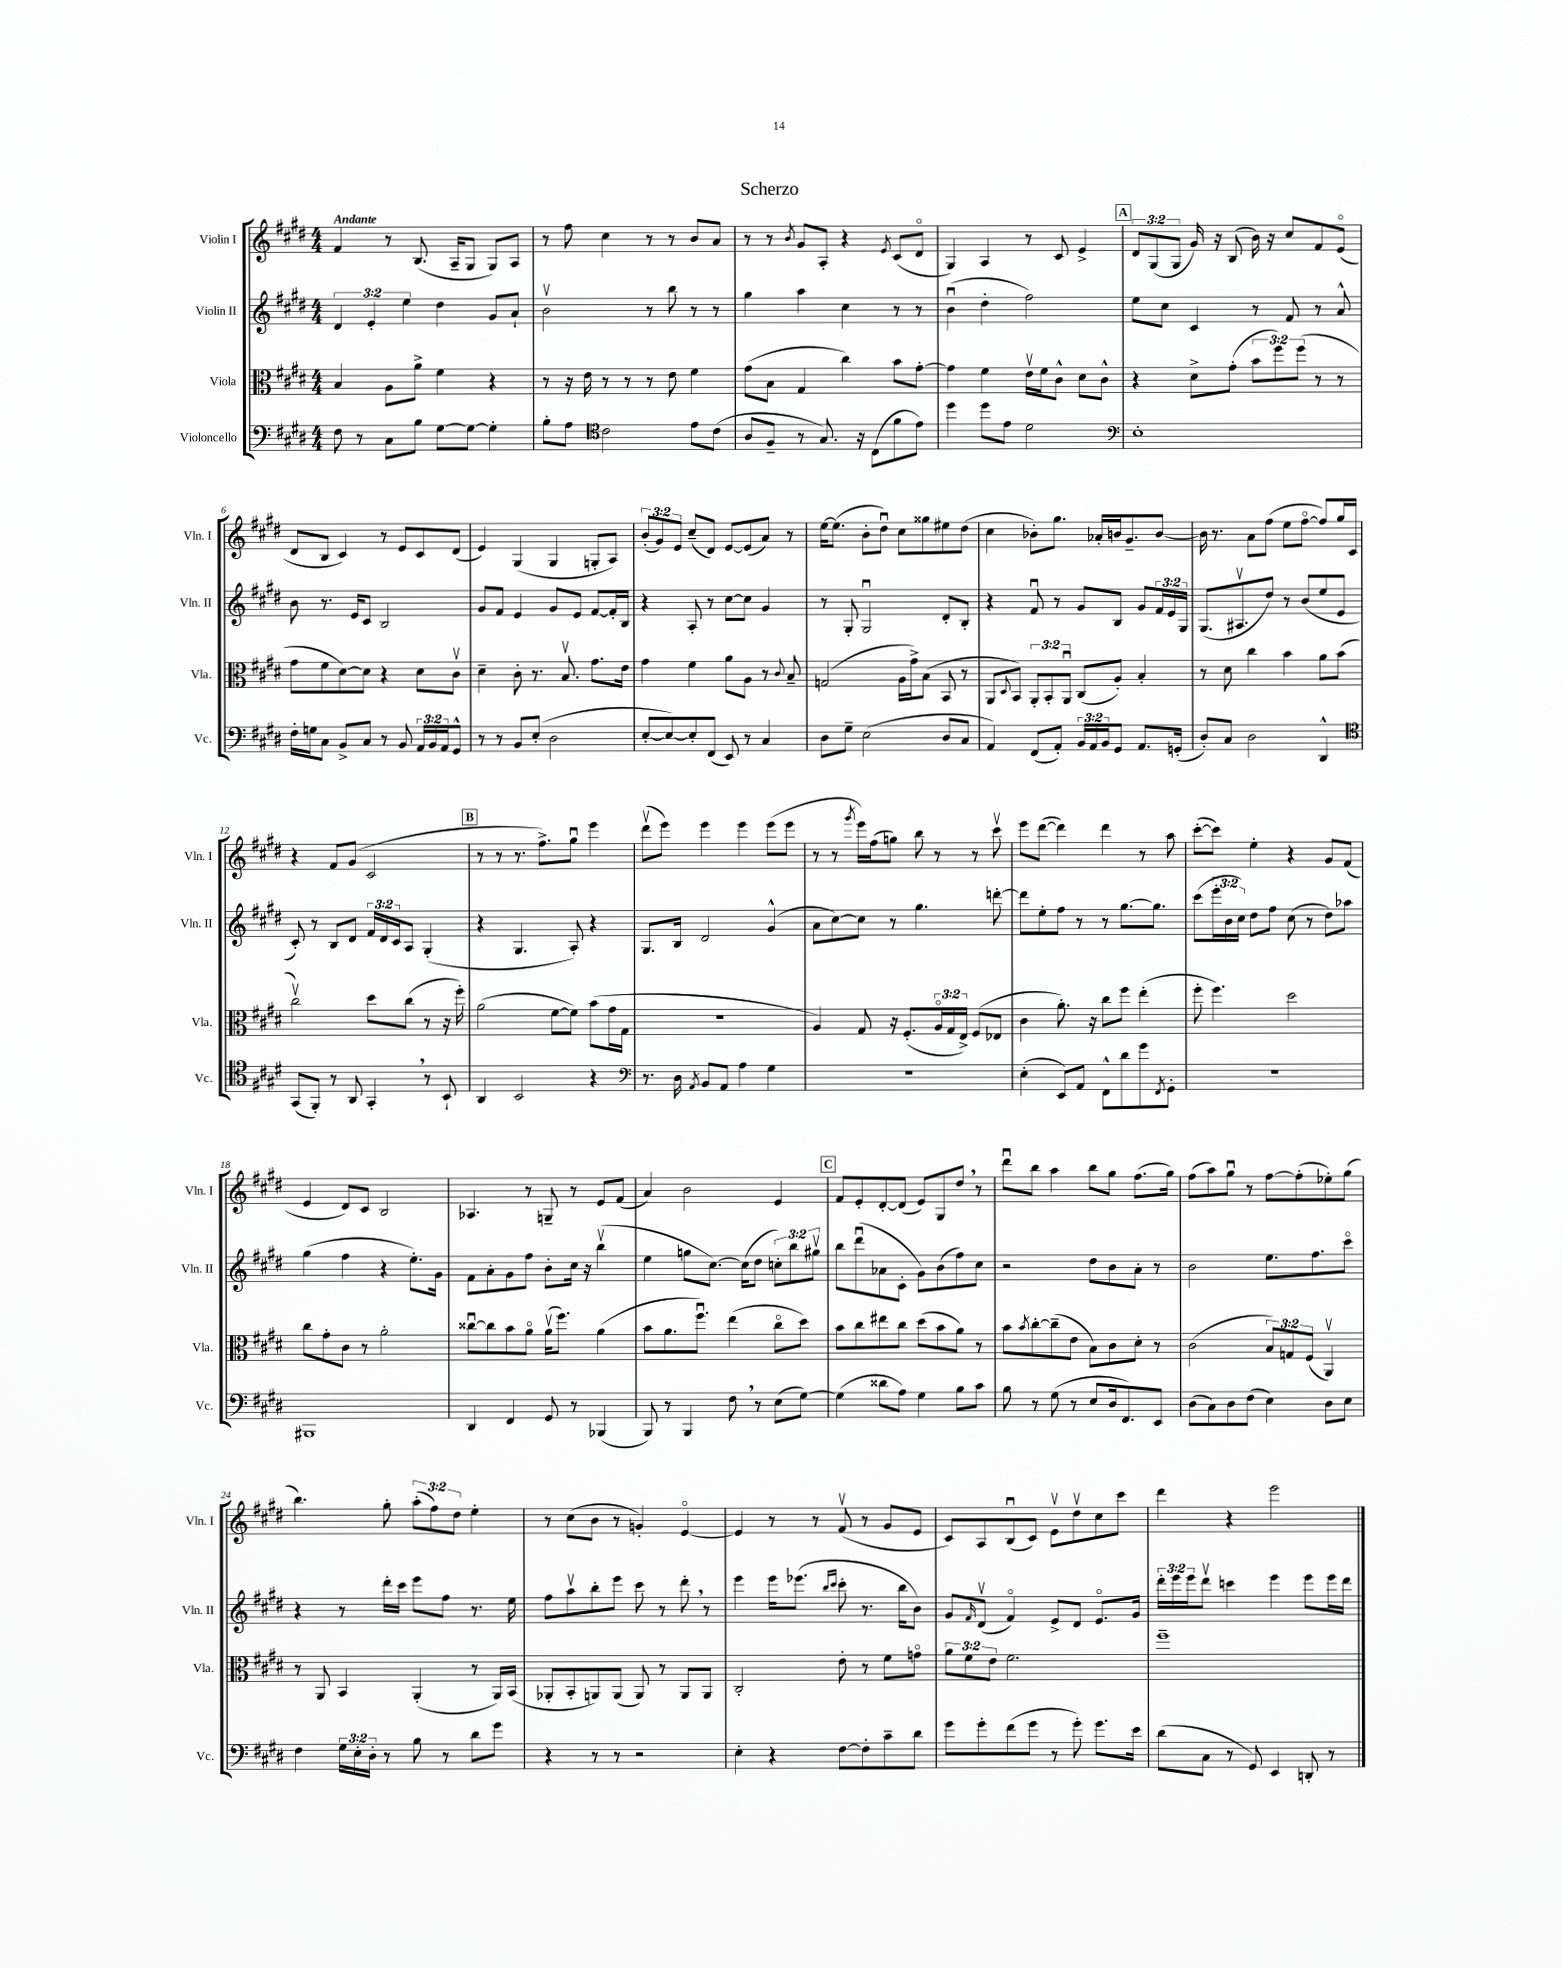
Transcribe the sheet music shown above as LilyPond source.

\header { title = "Scherzo" }
<<
\new StaffGroup <<
\new Staff = "s0" \with { instrumentName = "Violin I" shortInstrumentName = "Vln. I" } {
    \clef treble \key e \major \numericTimeSignature \time 4/4 \override Staff.TupletNumber.text = #tuplet-number::calc-fraction-text \tempo "Andante"
    fis'4 r8 b8.( a16-- gis8 gis8) a8 |
    r8 fis''8 cis''4 r8 r8 b'8 a'8 |
    r8 r8 \acciaccatura { b'8 } gis'8 a8-. r4 \acciaccatura { e'8 } cis'8( dis'8\flageolet |
    gis4) a4 r8 cis'8 e'4-> |
    \mark \markup { \box "A" } \tuplet 3/2 { dis'8 gis8( gis8 } gis'16) r16 b8( b'16) r16 cis''8 fis'8 e'8\flageolet( |
    dis'8 b8 cis'4) r8 e'8 cis'8 dis'8( |
    e'4) gis4( gis4 g8-. a8) |
    \tuplet 3/2 { b'8-.( gis'8) e'8 } cis''8--( dis'8) e'8~ e'8( a'8) r8 |
    e''16~ e''8.( b'8-. dis''8\downbow) cis''8 gisis''8 eis''8 dis''8( |
    cis''4 bes'8-.) gis''8. aes'16-. b'16 gis'8.-- b'8~ |
    b'16 r8. a'8 fis''8( e''8 fis''8~\flageolet fis''8) gis''16 cis'16 |
    r4 fis'8 gis'8( cis'2 |
    \mark \markup { \box "B" } r8 r8 r8. fis''8.->) gis''8\downbow e'''4 |
    dis'''8\upbow( e'''8) e'''4 e'''4 e'''8( e'''8 |
    r8 r8 \acciaccatura { gis'''8 } e'''16) fis''16( g''8) b''8 r8 r8 cis'''8\upbow |
    e'''8 dis'''8~( dis'''4) dis'''4 r8 a''8 |
    cis'''8~-.( cis'''8) e''4-. r4 gis'8 fis'8( |
    e'4 dis'8) cis'8 b2 |
    aes4. r8 g8-- r8 e'8 fis'8( |
    a'4) b'2 e'4 |
    \mark \markup { \box "C" } fis'8 e'8-. dis'8~-. dis'8( e'8) gis8 dis''8 \breathe r8 |
    dis'''8\downbow b''8 a''4 b''8 gis''8 fis''8.( gis''16) |
    fis''8( a''8) gis''8\downbow r8 fis''8~ fis''8-.( ees''8-.) gis''8( |
    b''4.) gis''8-. \tuplet 3/2 { a''8-.( fis''8) dis''8 } e''4-. |
    r8 cis''8( b'8 r8 g'4-.) e'4~\flageolet |
    e'4 r8 r8 fis'8\upbow( r8 gis'8 e'8 |
    cis'8) a8 b8\downbow( cis'8) e'8\upbow dis''8\upbow cis''8 cis'''8 |
    dis'''4 r4 e'''2 \bar "|." |
}
\new Staff = "s1" \with { instrumentName = "Violin II" shortInstrumentName = "Vln. II" } {
    \clef treble \key e \major \numericTimeSignature \time 4/4 \override Staff.TupletNumber.text = #tuplet-number::calc-fraction-text
    \tuplet 3/2 { dis'4 e'4-. e''4 } dis''4 gis'8 a'8-! |
    b'2\upbow r8 b''8 r8 r8 |
    gis''4 a''4 cis''4 r8 r8 |
    b'4\downbow( dis''4-. fis''2) |
    \mark \markup { \box "A" } e''8 cis''8 cis'4 r8 fis'8 r8 a'8-^ |
    b'8 r8. e'16 cis'8 b2 |
    gis'8 fis'8 e'4 gis'8 e'8 fis'8~ fis'16-. b16 |
    r4 a8-. r8 cis''8~ cis''8 gis'4 |
    r8 gis8-. gis2\downbow dis'8-. b8-. |
    r4 fis'8\downbow r8 gis'8 b8 gis'8 \tuplet 3/2 { fis'16 e'16 gis16 } |
    gis8.( ais8.\upbow dis''8) r8 b'8( e''8 e'8 |
    cis'8-.) r8 b8 dis'8 \tuplet 3/2 { fis'16 dis'16 cis'16 } a8 gis4-.( |
    \mark \markup { \box "B" } r4 gis4. a8-.) r4 |
    gis8. b16 dis'2 gis'4-^( |
    a'8 cis''8~) cis''8 r8 gis''4. d'''8~-. |
    d'''8 e''8-. fis''8 r8 r8 gis''8.~ gis''8. |
    cis'''8( \tuplet 3/2 { e'''16-. b'16 cis''16) } dis''8 fis''8 cis''8( r8 dis''8) aes''8 |
    gis''4( fis''4 r4 e''8.-.) gis'16 |
    fis'8 a'8-. gis'8 fis''8 b'8-. cis''16 r16 b''4\upbow( |
    e''4 g''8 cis''8.~) cis''16( dis''8 \tuplet 3/2 { c''8-.) b''8 gis''8\upbow } |
    \mark \markup { \box "C" } b''8 dis'''8\downbow( aes'8 cis'8-. gis'8) b'8( fis''8) cis''8 |
    r2 dis''8 b'8 a'8-. r8 |
    b'2 e''8. fis''8. cis'''8\flageolet |
    r4 r8 dis'''16-. cis'''16 e'''8 fis''8 r8. e''16 |
    fis''8 a''8\upbow b''8-. e'''8 cis'''8 r8 dis'''8-. \breathe r8 |
    e'''4 e'''16 ees'''8.( \grace { b''16 cis'''16 } cis'''8-. r8. b''16 b'8) |
    gis'8 \grace { fis'16 } dis'8\upbow( fis'4\flageolet) e'8-> dis'8 e'8.\flageolet gis'16 |
    \tuplet 3/2 { dis'''16-. e'''16 e'''16 } dis'''8\upbow c'''4 e'''4 e'''8 e'''16 dis'''16 \bar "|." |
}
\new Staff = "s2" \with { instrumentName = "Viola" shortInstrumentName = "Vla." } {
    \clef alto \key e \major \numericTimeSignature \time 4/4 \override Staff.TupletNumber.text = #tuplet-number::calc-fraction-text
    b4 a8 a'8-> fis'4 r4 |
    r8 r16 e'16 r8 r8 r8 e'8 fis'4 |
    gis'8( b8 gis4 cis''4) b'8 gis'8~-. |
    gis'4 fis'4 e'16\upbow fis'16 cis'8-^ dis'8 cis'8-^ |
    \mark \markup { \box "A" } r4 dis'8-> gis'8-.( \tuplet 3/2 { b'8 fis''8) fis''8( } r8 r8 |
    gis'8 fis'8 dis'8~) dis'8 r4 dis'8 cis'8\upbow |
    dis'4-- cis'8-. r8. b8.\upbow gis'8. e'16 |
    gis'4 fis'4 a'8 a8 r8 \appoggiatura { cis'8 } b8-- |
    g2( a16 gis'16->) b8( b,8 r8 |
    a,8 \appoggiatura { dis8 } b,8) \tuplet 3/2 { a,8-. b,8-. a,8\downbow } cis8( a8-.) b4-. |
    r8 dis'8 cis''4 b'4 a'8 b'8( |
    cis''2\upbow) dis''8 cis''8( r8 r16 fis''16-.) |
    \mark \markup { \box "B" } a'2( fis'8~ fis'8) b'8( gis'16 gis16 |
    R1 |
    a4) gis8 r16 fis8.-.( \tuplet 3/2 { a16\flageolet gis16 e16->) } fis8( ees8 |
    cis'4 a'8.-.) r16 cis''8 fis''8 e''4-.( |
    fis''8-. fis''4.) dis''2 |
    cis''8 gis'8-. cis'8 r8 a'2-. |
    cisis''8~\downbow cisis''8 b'8 a'8\flageolet a'16\upbow( fis''8.) a'4( |
    b'8 a'8. fis''8.\downbow) e''4( cis''8\flageolet dis''8) |
    \mark \markup { \box "C" } b'8 cis''8 eis''8 cis''8 dis''8( b'8 a'8) r8 |
    b'8 \acciaccatura { b'8 } cis''8~-. cis''8--( e'8 b8) cis'8 dis'8-. r8 |
    cis'2( \tuplet 3/2 { b8) g8 fis8( } a,4\upbow) |
    r8 a,8 b,4 a,4-.( r8 a,16) b,16( |
    aes,8-. b,8-. a,8) a,8( a,8) r8 a,8 a,8 |
    cis2-. e'8-. r8 fis'8 g'8\flageolet |
    \tuplet 3/2 { a'8 fis'8 e'8 } fis'2. |
    fis''1-- \bar "|." |
}
\new Staff = "s3" \with { instrumentName = "Violoncello" shortInstrumentName = "Vc." } {
    \clef bass \key e \major \numericTimeSignature \time 4/4 \override Staff.TupletNumber.text = #tuplet-number::calc-fraction-text
    fis8 r8 cis8 b8 gis8~ gis8~ gis4-. |
    b8-. a8 \clef tenor cis'2 e'8 cis'8( |
    a8 fis8-- r8 gis8.) r16 cis8( fis'8 e'8) |
    dis''4 dis''8 e'8 dis'2 |
    \mark \markup { \box "A" } \clef bass e1-. |
    fis16-. g16 cis8 b,8-> cis8 r8 b,8 \tuplet 3/2 { a,16 b,16 a,16 } gis,8-^ |
    r8 r8 b,8 e8-.( dis2 |
    e8~-. e8~) e8-. fis,8( e,8) r8 cis4 |
    dis8 gis8-- e2( dis8 cis8 |
    a,4) fis,8( a,8-.) \tuplet 3/2 { b,16 a,16 b,16 } gis,8 a,8. g,16-.( |
    dis8-.) cis8 dis2 dis,4-^ |
    \clef tenor gis,8( fis,8-.) r8 a,8 gis,4-. \breathe r8 b,8-! |
    \mark \markup { \box "B" } a,4 b,2 r4 |
    \clef bass r8. dis16 \acciaccatura { a,8 } b,8 a,8 a4 gis4 |
    R1 |
    e4-.( e,8) a,8 fis,8-^ dis'8 gis'8 \acciaccatura { fis,8 } gis,8-. |
    R1 |
    bis,,1 |
    dis,4 fis,4 gis,8 r8 bes,,4( |
    b,,8) r8 b,,4 fis8 \breathe r8 e8( gis8~) |
    \mark \markup { \box "C" } gis4( disis'8 a8) gis4 b8 cis'8 |
    b8 r8 gis8( r8 e8 dis16 fis,8.) e,8 |
    dis8( cis8) dis8 fis8( e4) dis8 e8 |
    fis4 \tuplet 3/2 { gis16 e16-. dis16-. } r8 b8 r8 dis'8 gis'8 |
    r4 r8 r8 r2 |
    e4-. r4 fis8~ fis8-. cis'8-- dis'8 |
    gis'8 gis'8-. fis'8( gis'8 r8 gis'8-.) gis'8. e'16 |
    dis'8( cis8 r8 gis,8) e,4 d,8-. r8 \bar "|." |
}
>>
>>
